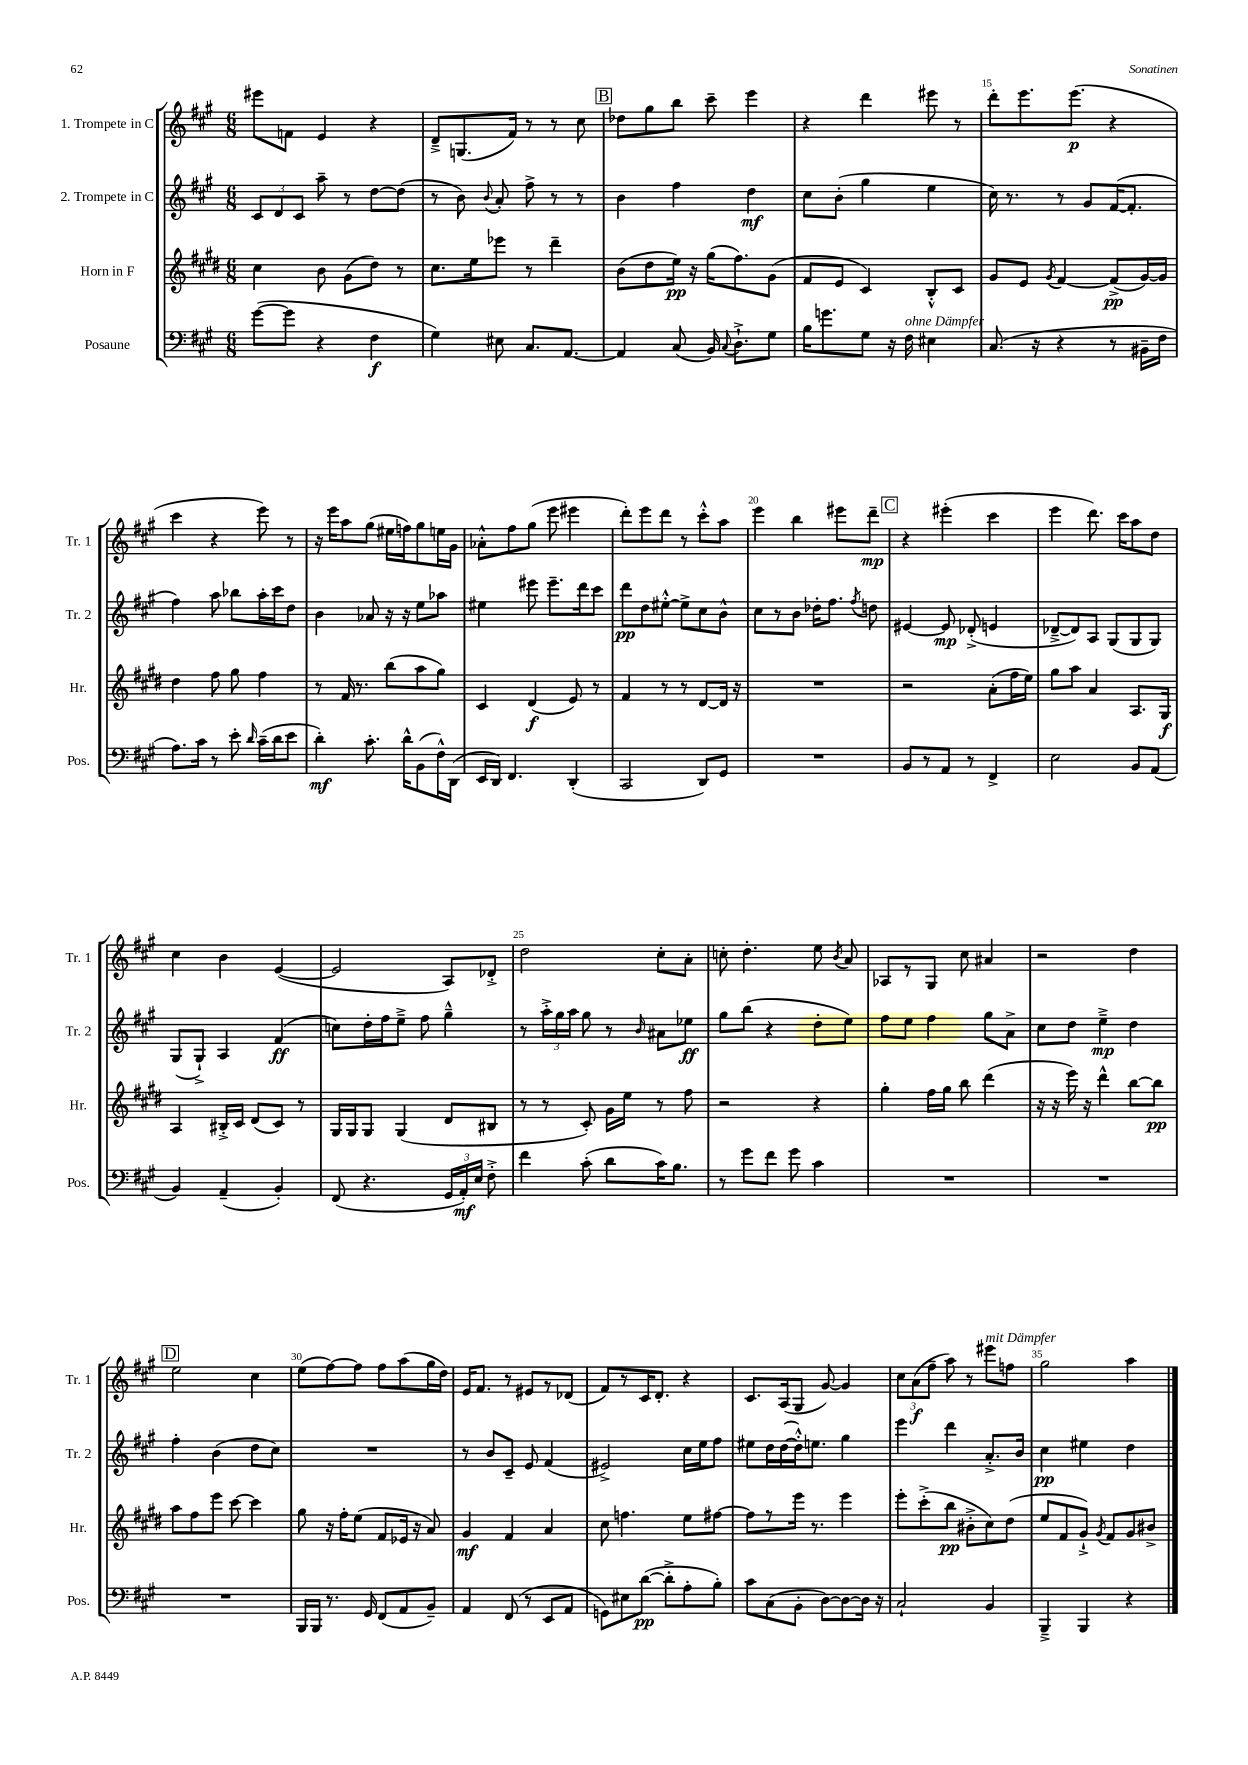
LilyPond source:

<<
\new StaffGroup <<
\new Staff = "s0" \with { instrumentName = "1. Trompete in C" shortInstrumentName = "Tr. 1" } {
    \clef treble \key a \major \numericTimeSignature \time 6/8
    \autoBeamOff eis'''8[ f'8] e'4 r4 |
    d'8[---> g8.( fis'16]) r8 r8 cis''8 |
    \mark \markup { \box "B" } des''8[ gis''8 b''8] cis'''8-- e'''4 |
    r4 d'''4 eis'''8 r8 |
    d'''8[-. e'''8. e'''8.]\p( r4 |
    cis'''4 r4 e'''8) r8 |
    r16 e'''16[ a''8 gis''8]( eis''16[ f''16) gis''8 e''16 gis'16] |
    aes'8[-.-^ fis''8 gis''8]( e'''8 eis'''4 |
    d'''8[-.) e'''8 d'''8] r8 cis'''8[-.-^ a''8] |
    e'''4 b''4 eis'''8[ d'''8]--\mp |
    \mark \markup { \box "C" } r4 eis'''4-.( cis'''4 |
    e'''4 d'''8.) cis'''16[ a''8 d''8] |
    cis''4 b'4 e'4~( |
    e'2 a8[) des'8]-.-> |
    d''2 cis''8[-. a'8]-. |
    c''8-. d''4.-. e''8 \acciaccatura { b'8 } a'8 |
    aes8[ r8 gis8] cis''8 ais'4 |
    r2 d''4 |
    \mark \markup { \box "D" } e''2 cis''4 |
    e''8[( fis''8~) fis''8] fis''8[ a''8( gis''16 d''16]) |
    e'16[ fis'8.] r8 eis'8[ r8 des'8]( |
    fis'8[) r8 cis'16 d'8.]-. r4 |
    cis'8.[ a16( gis8] gis'8~) gis'4 |
    \tuplet 3/2 { cis''8[ a'8\f( fis''8]-- } a''8) r8 eis'''8[^\markup { \italic "mit Dämpfer" } f''8] |
    gis''2 a''4 \bar "|." |
}
\new Staff = "s1" \with { instrumentName = "2. Trompete in C" shortInstrumentName = "Tr. 2" } {
    \clef treble \key a \major \numericTimeSignature \time 6/8
    \autoBeamOff \tuplet 3/2 { cis'8[ d'8 cis'8] } a''8-- r8 d''8[~ d''8]( |
    r8 b'8) \appoggiatura { b'8 } a'8-. fis''8-> r8 r8 |
    \mark \markup { \box "B" } b'4 fis''4 d''4\mf |
    cis''8[ b'8]-.( gis''4 e''4 |
    cis''16) r8. r8 gis'8[ fis'16~( fis'8.]-. |
    fis''4) a''8 bes''8[ a''16-. cis'''16 d''8] |
    b'4 aes'8 r16 r16 e''8[ aes''8] |
    eis''4 eis'''8 eis'''8.[-- d'''16 cis'''8] |
    d'''8[\pp d''8 eis''8]~-.-^ eis''8[-> cis''8 b'8]-^ |
    cis''8[ r8 b'8] des''16[-. fis''8.] \acciaccatura { fis''8 } d''8 |
    \mark \markup { \box "C" } eis'4~ eis'8\mp des'8-.->( e'4 |
    des'8[~---> des'8) a8] gis8[( gis8 gis8]) |
    gis8[( gis8]-!->) a4 fis'4\ff( |
    c''8[) d''16-. fis''16 e''8]---> fis''8 gis''4---^ |
    r8 \tuplet 3/2 { a''16[-.-> gis''16 a''16] } gis''8 r8 \grace { b'16 } ais'8[ ees''8]\ff |
    gis''8[ b''8]( r4 d''8[-. e''8]) |
    fis''8[ e''8] fis''4 gis''8[ a'8]-> |
    cis''8[ d''8] e''4--->\mp d''4 |
    \mark \markup { \box "D" } fis''4-. b'4( d''8[ cis''8]) |
    R2. |
    r8 b'8[ cis'8]-- e'8 fis'4( |
    eis'2->) cis''16[ e''16 fis''8] |
    eis''8[ d''16 d''16~( d''16-.-^) e''8.] gis''4 |
    e'''4 d'''4 a'8.[-.-> b'16] |
    cis''4\pp eis''4 d''4 \bar "|." |
}
\new Staff = "s2" \with { instrumentName = "Horn in F" shortInstrumentName = "Hr." } {
    \clef treble \key e \major \numericTimeSignature \time 6/8
    \autoBeamOff cis''4 b'8 gis'8[( dis''8]) r8 |
    cis''8.[ e''16 ees'''8] r8 dis'''4-- |
    \mark \markup { \box "B" } b'8[( dis''8 e''16]\pp) r16 gis''16[( fis''8.) gis'8]( |
    fis'8[ e'8] cis'4) b8[-.-^ cis'8] |
    gis'8[ e'8] \acciaccatura { gis'8 } fis'4~ fis'8[->\pp( gis'16~) gis'16] |
    dis''4 fis''8 gis''8 fis''4 |
    r8 fis'16 r8. b''8[( a''8 gis''8]) |
    cis'4 dis'4\f( e'8) r8 |
    fis'4 r8 r8 dis'8[~ dis'16] r16 |
    R2. |
    \mark \markup { \box "C" } r2 a'8[-.( fis''16 e''16]) |
    gis''8[ a''8] a'4 a8.[ gis16]\f |
    a4 bis16[-.-> cis'16] dis'8[( cis'8]) r8 |
    gis16[ gis16 gis8] gis4( dis'8[ bis8] |
    r8 r8 cis'8-.) gis'16[ e''16] r8 fis''8 |
    r2 r4 |
    gis''4-. fis''16[ gis''16] b''8 dis'''4( |
    r16 r16 e'''16) r16 dis'''4-^ b''8[~ b''8]\pp |
    \mark \markup { \box "D" } a''8[ fis''8 e'''8] cis'''8~ cis'''4 |
    gis''8 r16 fis''16[-. e''8]( fis'8[ ees'16] r16 a'8) |
    gis'4\mf fis'4 a'4 |
    cis''8 f''4. e''8[ fis''8]~ |
    fis''8[ r8 e'''16] r8. e'''4 |
    e'''8[-. cis'''8-.->( b''8]\pp bis'8[-.-> cis''8) dis''8]( |
    e''8[ fis'8 gis'8]-!->) \acciaccatura { gis'8 } fis'8[ gis'8 bis'8]-> \bar "|." |
}
\new Staff = "s3" \with { instrumentName = "Posaune" shortInstrumentName = "Pos." } {
    \clef bass \key a \major \numericTimeSignature \time 6/8
    \autoBeamOff gis'8[~( gis'8] r4 fis4\f |
    gis4) eis8 cis8.[ a,8.]~ |
    \mark \markup { \box "B" } a,4 cis8( b,16) \appoggiatura { cis8 } d8.[-!-> gis8] |
    b16[ g'8. gis8] r16 fis16^\markup { \italic "ohne Dämpfer" } eis4 |
    cis8.( r16 r4 r8 bis,16[-- fis16] |
    a8.[) cis'16] r8 e'8-. \grace { d'16 } cis'16[--( d'16 e'8] |
    d'4-.\mf) cis'8.-. d'16[-^ b,8( fis16-^) d,16]( |
    e,16[ d,16]) fis,4. d,4-.( |
    cis,2 d,8[) gis,8] |
    R2. |
    \mark \markup { \box "C" } b,8[ r8 a,8] r8 fis,4-> |
    e2 b,8[ a,8]( |
    b,4) a,4--( b,4-.) |
    fis,8( r4. \tuplet 3/2 { gis,16[ a,16-.\mf) e16] } fis8-.-> |
    fis'4 cis'8-.( d'8[ cis'16) b8.] |
    r8 gis'8[ fis'8] gis'8 cis'4 |
    R2. |
    R2. |
    \mark \markup { \box "D" } R2. |
    b,,16[ b,,16] r8. gis,16 fis,8[( a,8 b,8]--) |
    a,4 fis,8( r8 e,8[ a,8] |
    g,8[) eis8 d'8]~\pp( d'8[-.-> a8-. b8]-.) |
    cis'8[ cis8( b,8]-. d8[~) d8~ d16] r16 |
    cis2-! b,4 |
    b,,4---> b,,4 r4 \bar "|." |
}
>>
>>
\layout { \context { \Score currentBarNumber = #11 \override BarNumber.break-visibility = ##(#f #t #t) barNumberVisibility = #(every-nth-bar-number-visible 5) } }
